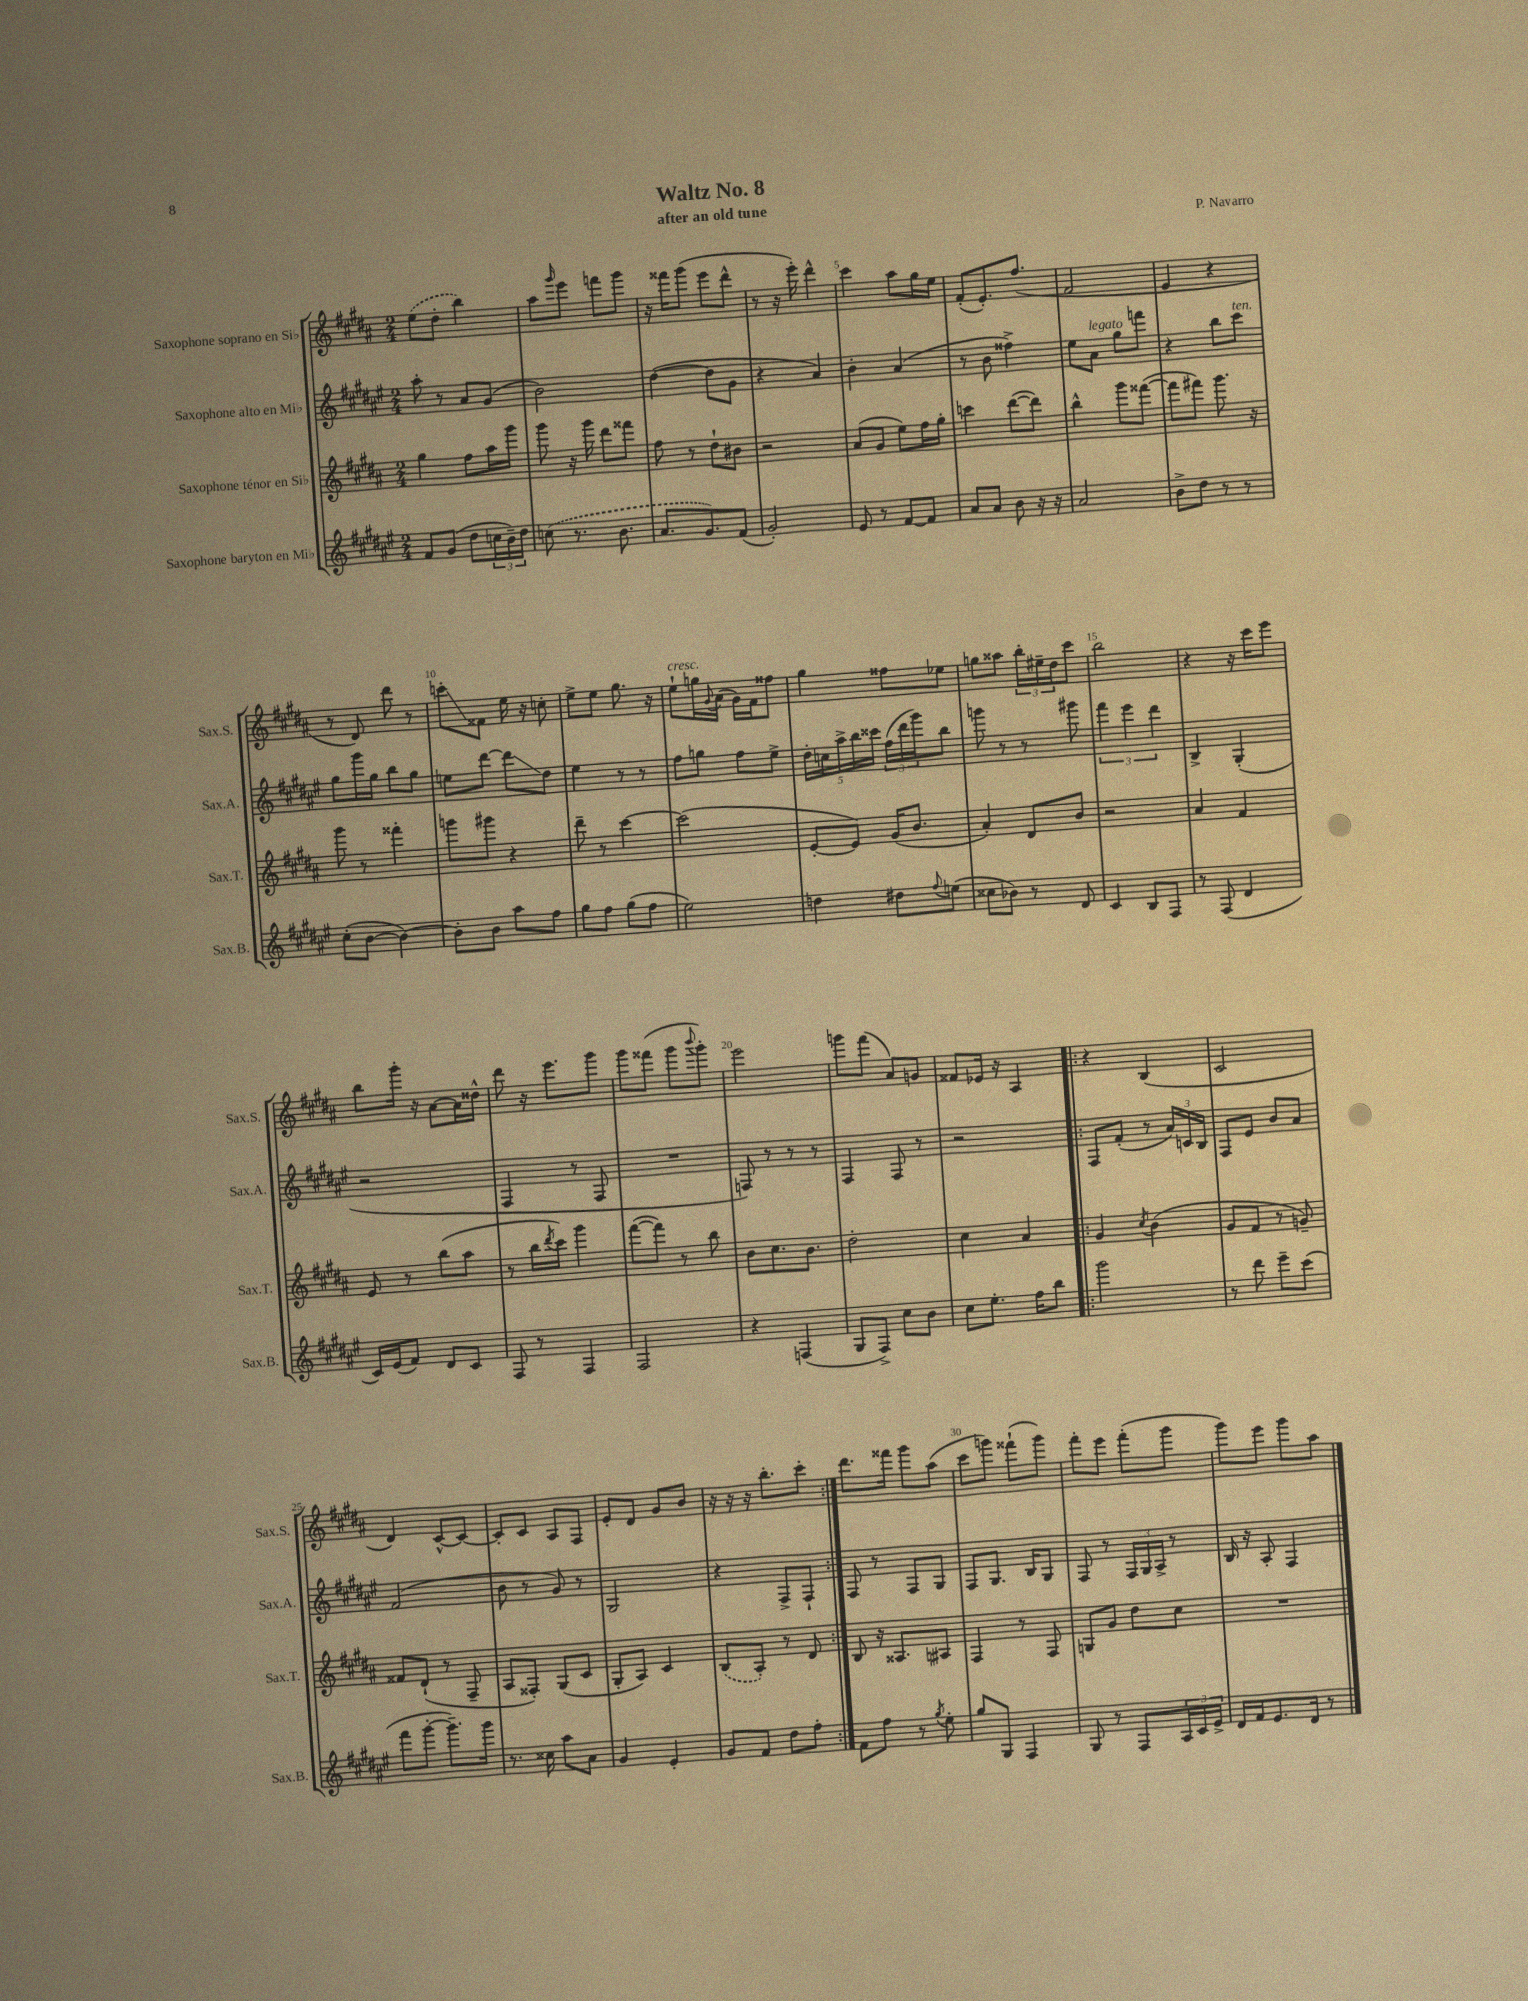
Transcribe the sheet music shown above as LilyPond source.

\header { title = "Waltz No. 8" composer = "P. Navarro" subtitle = "after an old tune" }
<<
\new StaffGroup <<
\new Staff = "s0" \with { instrumentName = "Saxophone soprano en Sib" shortInstrumentName = "Sax.S." } {
    \clef treble \key b \major \numericTimeSignature \time 2/4
    \once \slurDashed e''8( dis''8-. b''4) |
    ais''8 \grace { gis'''16 } e'''8 f'''8 gis'''8 |
    r16 fisis'''16 gis'''8( e'''8 dis'''8-^ |
    r8 r16 e'''16-.) dis'''4-^ |
    cis'''4 ais''8 gis''16 e''16 |
    fis'8-.( e'8.-.) fis''8.( |
    fis'2 |
    e'4 r4 |
    r8 dis'8) dis'''8 r8 |
    c'''8-.\glissando fisis'8 e''16 r16 c''8-. |
    e''8-> e''8 gis''8. r16 |
    e''8-!^\markup { \italic "cresc." } g''16 \appoggiatura { gis'8 } ais'16( gis'16) fis'16 fisis''8 |
    gis''4 fisis''8 ees''8 |
    g''8 aisis''8 \tuplet 3/2 { b''16-. eis''16-- dis''16 } cis'''8 |
    b''2 |
    r4 r16 cis'''16 e'''8 |
    b''8 gis'''16-. r16 ais'8~ ais'16 disis''16-^ |
    dis'''8 r16 e'''8. gis'''8 |
    gis'''8 fisis'''8( gis'''8 \appoggiatura { b'''8 } gis'''8-.) |
    e'''2 |
    g'''8 fis'''8( ais'8) g'8 |
    fisis'8 ees'16 r16 ais4 |
    \repeat volta 2 { r4 b4( |
    cis'2 |
    dis'4) cis'8~-^ cis'8~ |
    cis'8-. cis'8 ais8 fis8 |
    e'8-. dis'8 gis'8 b'8 |
    r16 r16 r16 b''8.-. cis'''8-. | }
    dis'''8. fisis'''16 gis'''8 ais''8( |
    cis'''8 g'''8) fisis'''8-!( g'''8) |
    fis'''8-. e'''8 fis'''8-.( gis'''8 |
    gis'''8) e'''8 gis'''8 ais''8 \bar "|." |
}
\new Staff = "s1" \with { instrumentName = "Saxophone alto en Mib" shortInstrumentName = "Sax.A." } {
    \clef treble \key fis \major \numericTimeSignature \time 2/4
    ais''8-. r8 ais'8 gis'8( |
    b'2) |
    dis''4~( dis''8 gis'8 |
    r4 ais'4) |
    b'4-. ais'4( |
    r8 b'8 fisis''4->) |
    eis''8 ais'8^\markup { \italic "legato" } gis''8 f'''8 |
    r4 b''8 cis'''8^\markup { \italic "ten." } |
    gis''8 gis'''16 gis''16 b''8 gis''8 |
    e''8 dis'''8~ dis'''8\glissando dis''8 |
    eis''4 r8 r8 |
    fis''8 g''8 fis''8 eis''8-> |
    \tuplet 5/4 { dis''16-. c''16 ais''16-> b''16 cisis'''16 } \tuplet 3/2 { fis''16( dis'''16 gis'''16) } b''8 |
    g'''8 r8 r8 gis'''8 |
    \tuplet 3/2 { fis'''4 eis'''4 dis'''4 } |
    b4-> gis4-.( |
    r2 |
    fis4 r8 fis8 |
    R2 |
    f8) r8 r8 r8 |
    fis4 fis8 r8 |
    r2 |
    \repeat volta 2 { fis8 fis'8-.( r8 \tuplet 3/2 { ais'16) c'16 b16 } |
    fis8 eis'8 b'8 ais'8 |
    fis'2( |
    b'8 r8 gis'8) r8 |
    gis2 |
    r4 fis8-> fis8-! | }
    fis8 r8 fis8 gis8 |
    fis8 gis8. b16 gis8 |
    fis8 r8 \tuplet 3/2 { fis16 gis16 ais16-> } r8 |
    b16 r16 ais8-. fis4 \bar "|." |
}
\new Staff = "s2" \with { instrumentName = "Saxophone ténor en Sib" shortInstrumentName = "Sax.T." } {
    \clef treble \key b \major \numericTimeSignature \time 2/4
    gis''4 fis''8 ais''16 gis'''16 |
    gis'''8 r16 gis'''16 dis'''8 fisis'''8 |
    fis''8 r8 dis''8-! bis'8 |
    r2 |
    ais'8( gis'8 e''8) fis''16 gis''16-. |
    c'''4 dis'''8~( dis'''8) |
    b''4-^ gis'''8 fisis'''8~( |
    fisis'''8 fis'''8) gis'''8. r16 |
    gis'''8 r8 fisis'''4-. |
    g'''8 gis'''8 r4 |
    dis'''8-- r8 cis'''4~ |
    cis'''2( |
    e'8~-. e'8) gis'16( b'8. |
    ais'4-.) dis'8 b'8 |
    r2 |
    ais'4 fis'4 |
    e'8 r8 b''8( ais''8 |
    r8 b''16 \acciaccatura { dis'''8 } cis'''16) gis'''4 |
    fis'''8~( fis'''8) r8 b''8 |
    b'8 cis''8. b'8. |
    dis''2-. |
    cis''4 ais'4 |
    \repeat volta 2 { gis'4 \acciaccatura { cis''8 } b'4( |
    gis'8 fis'8 r8 g'8--) |
    fisis'8 dis'8-!( r8 fis8-- |
    ais8 fisis8-.) gis8( cis'8 |
    gis8-. ais8) cis'4 |
    \once \slurDashed b8( ais8-.) r8 dis'8 | }
    b8 r16 aisis8. ais8 |
    fis4 r8 fis8 |
    g8 gis'8 dis''8 cis''8 |
    R2 \bar "|." |
}
\new Staff = "s3" \with { instrumentName = "Saxophone baryton en Mib" shortInstrumentName = "Sax.B." } {
    \clef treble \key fis \major \numericTimeSignature \time 2/4
    fis'8 gis'8( dis''8 \tuplet 3/2 { c''16 b'16--) dis''16 } |
    \once \slurDashed c''8( r8. b'8. |
    ais'8. gis'8.) fis'8( |
    gis'2-.) |
    eis'8 r8 fis'8~ fis'8 |
    ais'8 ais'8 b'8 r16 r16 |
    ais'2 |
    b'8-> dis''8 r8 r8 |
    cis''8-.( b'8~ b'4~) |
    b'8-. b'8 ais''8 fis''8 |
    gis''8 fis''8 gis''8( fis''8 |
    eis''2) |
    d''4 dis''8 \appoggiatura { fis''8 } e''8( |
    cisis''8 bes'8) r8 dis'8 |
    cis'4 b8 fis8 |
    r8 fis8( dis'4 |
    cis'16) eis'16( fis'8) dis'8 cis'8 |
    fis8 r8 fis4 |
    fis2 |
    r4 f4( |
    gis8 fis8->) cis''8 b'8 |
    cis''8 eis''8.-. fis''16 b''8 |
    \repeat volta 2 { gis'''2 |
    r8 dis'''8 eis'''8-- cis'''8( |
    fis'''8 gis'''8~-. gis'''8.--) gis'''16 |
    r8. cisis''16 ais''8 ais'8 |
    gis'4 eis'4-. |
    gis'8 fis'8 dis''8 fis''8-. | }
    fis'8 fis''8 r8 \acciaccatura { gis''8 } eis''8-. |
    gis''8 gis8 fis4 |
    gis8 r8 fis8 \tuplet 3/2 { ais16 cis'16 eis'16-> } |
    dis'16 fis'16 eis'8. dis'16 r8 \bar "|." |
}
>>
>>
\layout { \context { \Score \override BarNumber.break-visibility = ##(#f #t #t) barNumberVisibility = #(every-nth-bar-number-visible 5) } }
